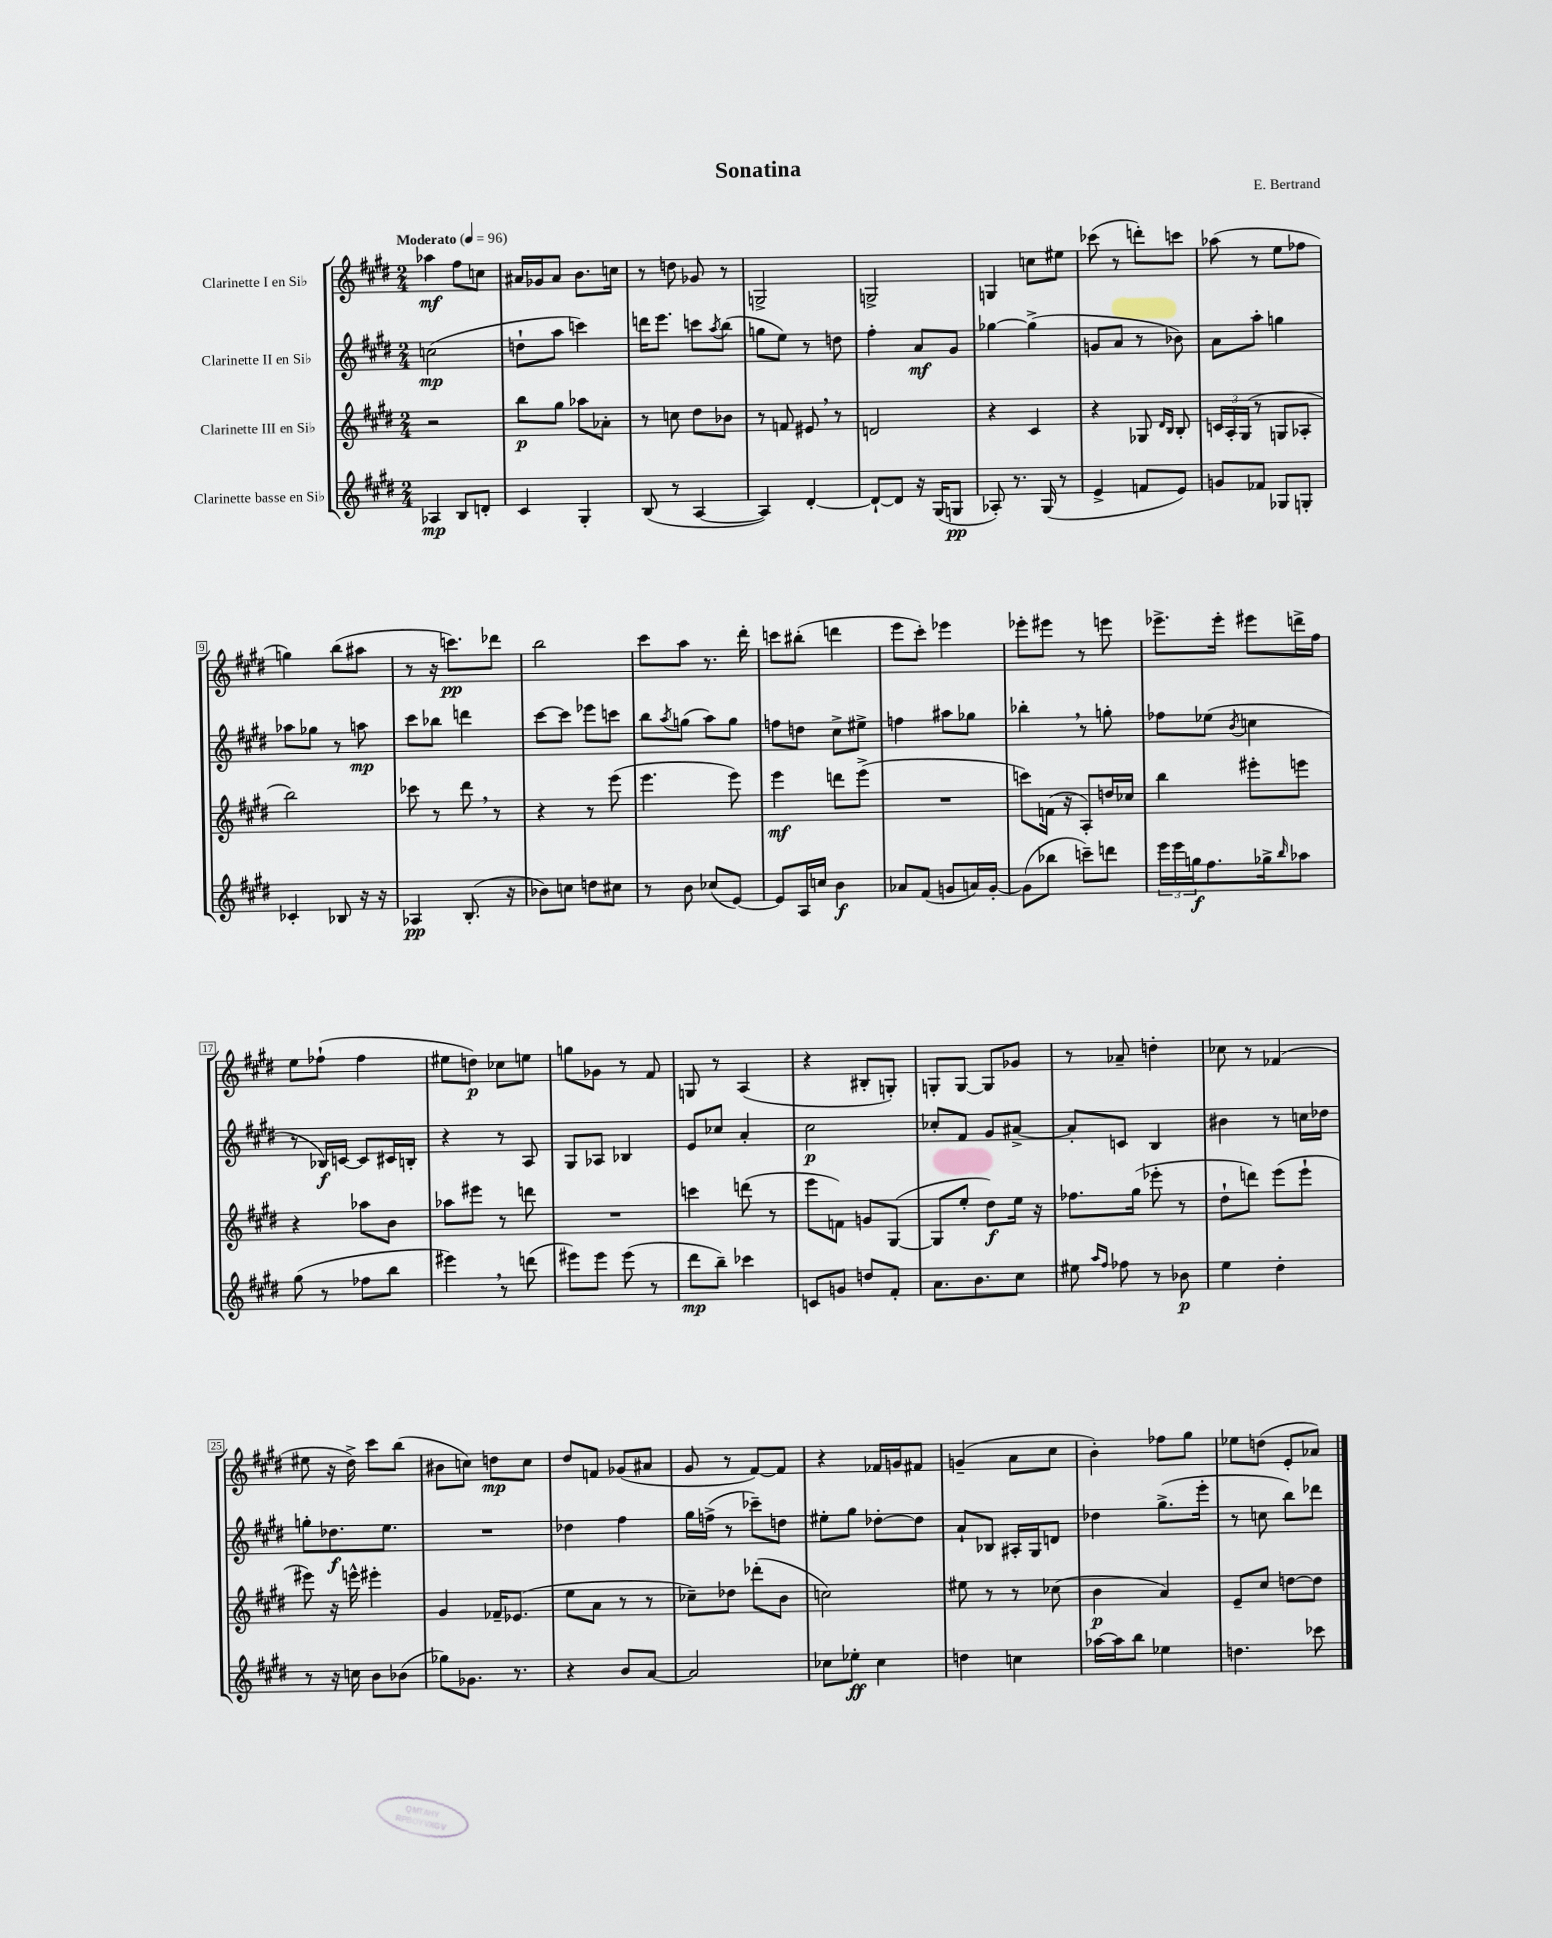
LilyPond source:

\header { title = "Sonatina" composer = "E. Bertrand" }
<<
\new StaffGroup <<
\new Staff = "s0" \with { instrumentName = "Clarinette I en Sib" } {
    \clef treble \key e \major \numericTimeSignature \time 2/4 \tempo "Moderato" 4 = 96
    aes''4\mf fis''8 c''8 |
    ais'16 ges'16 ais'8 b'8. c''16 |
    r8 d''8 ges'8 r8 |
    g2-> |
    g2-> |
    g4 c''8 eis''8 |
    ces'''8( r8 d'''8-.) c'''8 |
    aes''8( r8 e''8 fes''8 |
    g''4) b''8( ais''8 |
    r8 r16 c'''8.\pp) des'''8 |
    b''2 |
    cis'''8 a''8 r8. dis'''16-. |
    c'''8 bis''8-.( d'''4 |
    e'''8 cis'''8-.) ees'''4 |
    ees'''8-. eis'''8 r8 e'''8 |
    ees'''8.-> ees'''16-. eis'''8 d'''16-> fis''16 |
    e''8 fes''8-!( fes''4 |
    eis''8 d''8\p) ces''8 e''8 |
    g''8 ges'8 r8 fis'8 |
    g8 r8 a4( |
    r4 bis8-. g8-.) |
    g8-. g8~ g8 ges'8 |
    r8 aes'8-- d''4-. |
    ces''8 r8 fes'4( |
    eis''8 r16 dis''16->) cis'''8 b''8( |
    bis'8 c''8) d''8\mp c''8 |
    dis''8 f'8 ges'8( ais'8 |
    gis'8 r8 fis'8~) fis'8 |
    r4 fes'16 g'16 fis'8 |
    g'4--( a'8 cis''8 |
    b'4-.) fes''8 gis''8 |
    ees''8 d''8( e'8-. aes'8) \bar "|." |
}
\new Staff = "s1" \with { instrumentName = "Clarinette II en Sib" } {
    \clef treble \key e \major \numericTimeSignature \time 2/4
    c''2\mp( |
    d''8-! a''8 c'''4) |
    d'''16 e'''8. c'''8 \acciaccatura { a''8 } b''8( |
    g''8 e''8) r8 d''8 |
    fis''4-. a'8\mf gis'8 |
    ges''4~ ges''4->( |
    g'8 a'8 r8 bes'8) |
    a'8 a''8-. g''4 |
    aes''8 ges''8 r8 a''8\mp |
    cis'''8 bes''8 d'''4 |
    cis'''8~ cis'''8 ees'''8 c'''8 |
    b''8 \acciaccatura { a''8 } g''8( a''8) g''8 |
    f''8 d''8 cis''8-> eis''8-> |
    f''4 ais''8 ges''8 |
    bes''4-. \breathe r8 g''8-. |
    fes''8 ees''8( \acciaccatura { b'8 } c''4 |
    r8 bes16\f) c'16~ c'8 cis'16 b16-. |
    r4 r8 a8 |
    gis8 aes8 bes4 |
    e'8 ces''8 a'4-. |
    cis''2\p |
    ces''8-. fis'8 gis'8 ais'8~-> |
    ais'8-. c'8 b4 |
    bis'4 r8 c''16 des''16 |
    g''8-. des''8.\f e''8. |
    R2 |
    des''4 fis''4 |
    gis''16 f''16->( r8 ces'''8--) d''8 |
    eis''8-. gis''8 des''8~-. des''8 |
    a'8-! bes8 ais16-. gis16 d'8 |
    des''4 gis''8.->( e'''16-. |
    r8 c''8 b''8) des'''8 \bar "|." |
}
\new Staff = "s2" \with { instrumentName = "Clarinette III en Sib" } {
    \clef treble \key e \major \numericTimeSignature \time 2/4
    r2 |
    b''8\p gis''8 aes''8 aes'8-. |
    r8 c''8 dis''8 bes'8 |
    r8 f'8 eis'8 \breathe r8 |
    d'2 |
    r4 cis'4 |
    r4 ges8 \grace { dis'16 b16 } b8-. |
    \tuplet 3/2 { c'16 a16-. gis16( } r8 g8 aes8-. |
    b''2) |
    ces'''8 r8 dis'''8 \breathe r8 |
    r4 r8 e'''8( |
    e'''4. e'''8) |
    e'''4\mf d'''8 e'''8->( |
    R2 |
    c'''8) f'16( r16 a8-.) d''16 ces''16 |
    b''4 eis'''8-. e'''8 |
    r4 aes''8 b'8 |
    aes''8 eis'''8 r8 d'''8 |
    R2 |
    c'''4 d'''8( r8 |
    e'''8 f'8) g'8 gis8~( |
    gis8 e''8-. dis''8\f) e''16 r16 |
    fes''8. gis''16( ees'''8-. r8 |
    dis''8-! d'''8) e'''8( e'''8-! |
    eis'''8) r16 e'''16-^ eis'''4-. |
    gis'4 fes'16-- ees'8.( |
    e''8 a'8 r8 r8 |
    ces''8--) des''8 des'''8-.( b'8 |
    c''2) |
    eis''8 r8 r8 ces''8( |
    b'4\p a'4) |
    e'8-- cis''8 d''8~ d''8 \bar "|." |
}
\new Staff = "s3" \with { instrumentName = "Clarinette basse en Sib" } {
    \clef treble \key e \major \numericTimeSignature \time 2/4
    aes4\mp b8 d'8-. |
    cis'4 gis4-. |
    b8( r8 a4~ |
    a4) dis'4~-. |
    dis'8~-! dis'8 r16 gis16( g8\pp |
    aes8-.) r8. gis16( r8 |
    e'4-> f'8 e'8) |
    g'8 fes'8 ges8 g8-. |
    ces'4-. bes8 r16 r16 |
    aes4\pp b8.-.( r16 |
    bes'8) c''8 d''8 cis''8 |
    r8 b'8 ces''8( e'8~) |
    e'8 a16 c''16 b'4\f |
    aes'8 fis'8( g'8 a'16) g'16~-. |
    g'8( bes''8 c'''8--) d'''8 |
    \tuplet 3/2 { e'''16 e'''16 g''16\f } fis''8. ges''16-> \grace { b''16 } aes''8 |
    gis''8( r8 fes''8 b''8 |
    eis'''4) \breathe r8 d'''8( |
    eis'''8) eis'''8 eis'''8( r8 |
    dis'''8\mp b''8--) ces'''4 |
    c'8 g'8 d''8 fis'8-. |
    a'8. b'8. cis''8 |
    eis''8 \grace { a''16 fis''16 } fes''8 r8 bes'8\p |
    e''4 dis''4-. |
    r8 r16 c''16 b'8 bes'8( |
    ges''8) ges'8. r8. |
    r4 b'8 a'8~ |
    a'2 |
    ces''8 ees''8-.\ff ces''4 |
    d''4 c''4 |
    aes''16~ aes''16 b''8 ees''4 |
    d''4. ces'''8 \bar "|." |
}
>>
>>
\layout { \context { \Score \override BarNumber.stencil = #(make-stencil-boxer 0.1 0.3 ly:text-interface::print) } }
